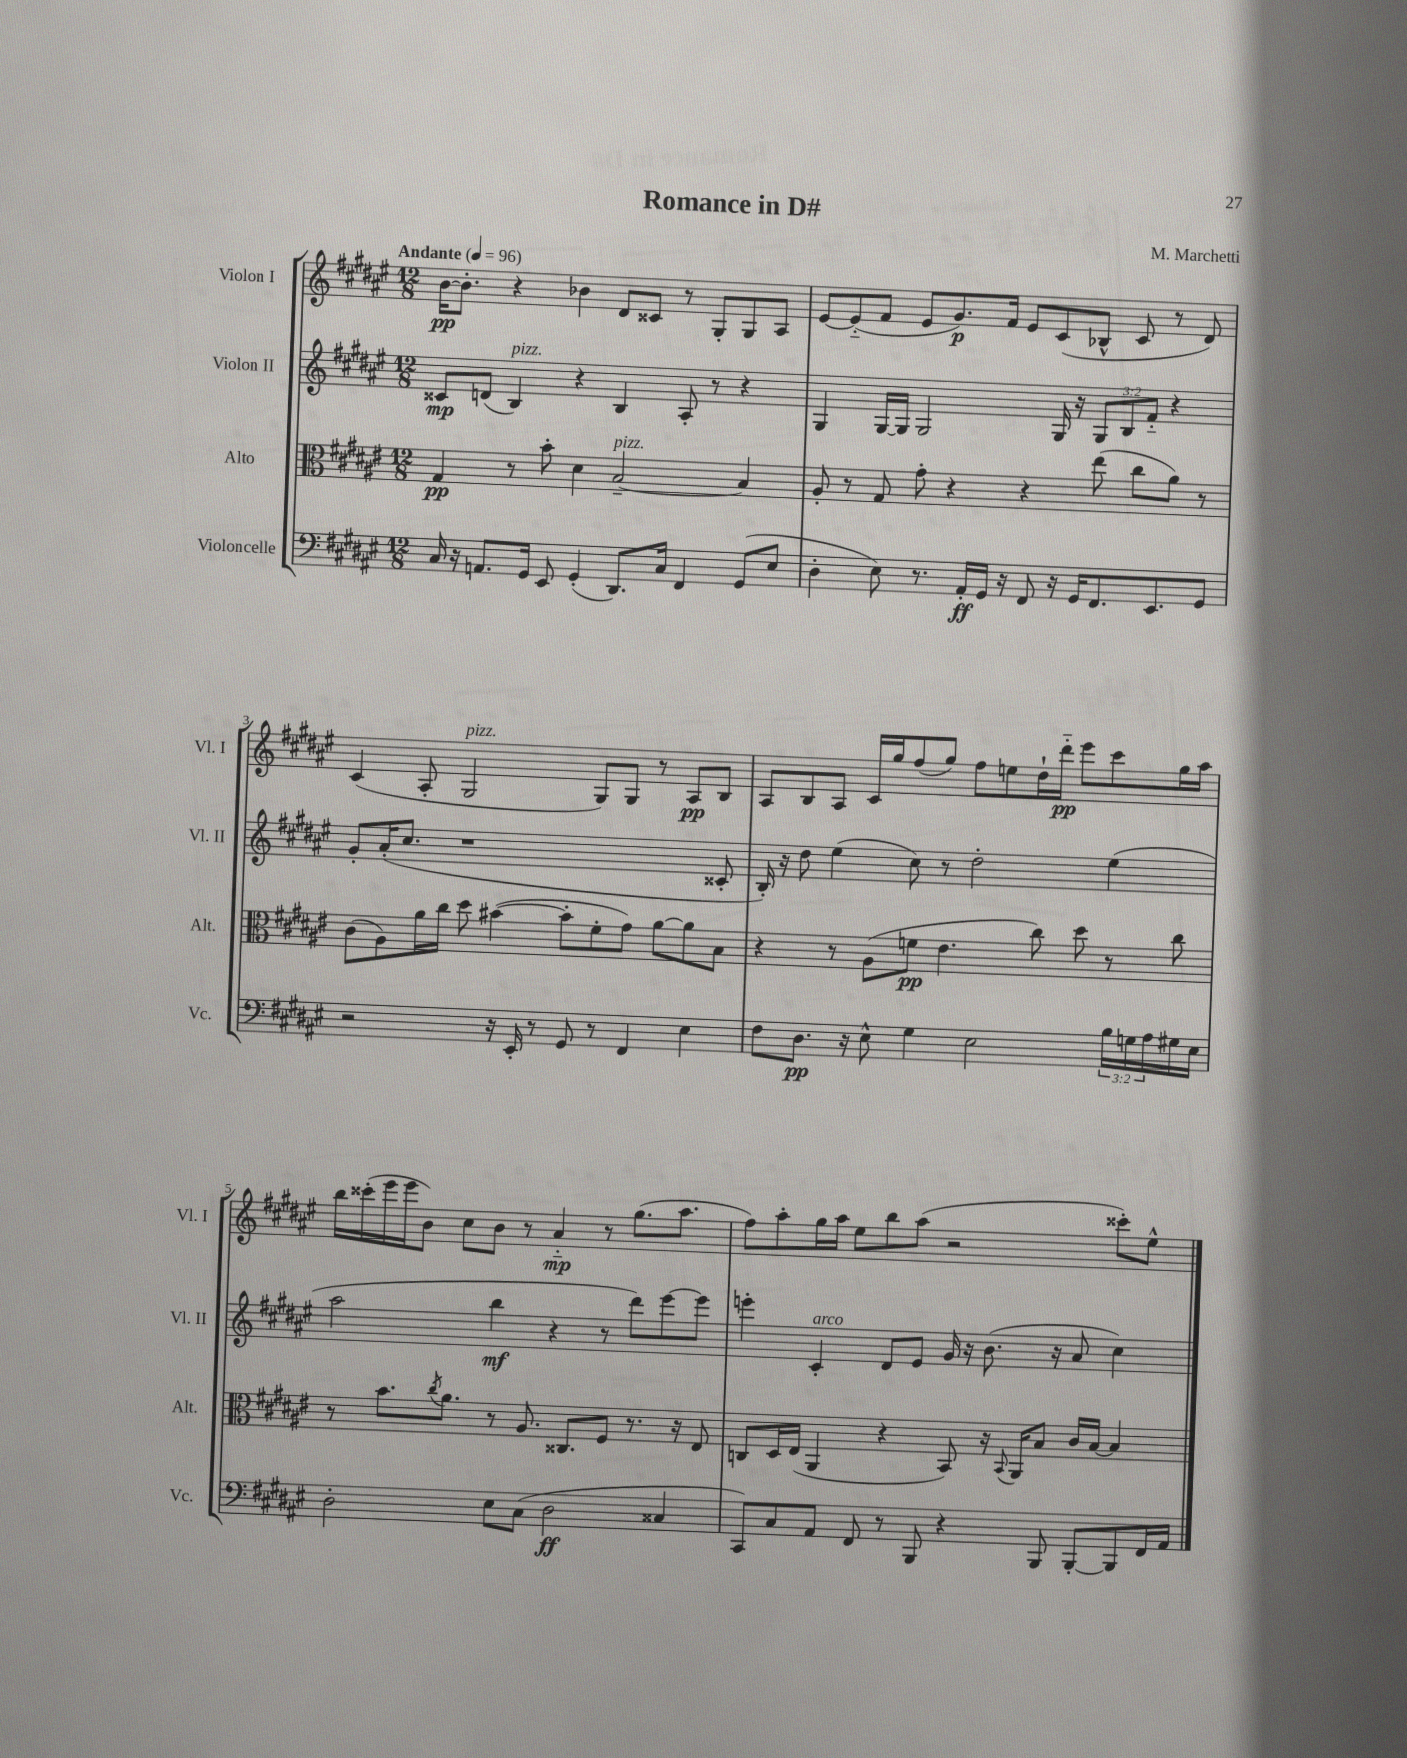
\header { title = "Romance in D#" composer = "M. Marchetti" }
<<
\new StaffGroup <<
\new Staff = "s0" \with { instrumentName = "Violon I" shortInstrumentName = "Vl. I" } {
    \clef treble \key fis \major \numericTimeSignature \time 12/8 \tempo "Andante" 4 = 96
    b'16~\pp b'8.-. r4 bes'4 dis'8 cisis'8 r8 gis8-. gis8 ais8 |
    eis'8~ eis'8-_( fis'8 eis'8 gis'8.\p) fis'16 eis'8 cis'8( bes8-^ cis'8 r8 dis'8) |
    cis'4( ais8-. gis2^\markup { \italic "pizz." } gis8) gis8 r8 ais8\pp b8 |
    ais8 b8 ais8 cis'16 gis''16 fis''8( gis''8) fis''8 e''8 dis''16-! dis'''16-_\pp eis'''8 cis'''8 gis''16 ais''16 |
    b''16 cisis'''16-.( eis'''16 eis'''16 b'8) cis''8 b'8 r8 ais'4-_\mp r8 gis''8.( ais''8. |
    fis''8) ais''8-. gis''16 ais''16 eis''8 b''8 ais''8( r2 cisis'''8-.) eis''8-^ \bar "|." |
}
\new Staff = "s1" \with { instrumentName = "Violon II" shortInstrumentName = "Vl. II" } {
    \clef treble \key fis \major \numericTimeSignature \time 12/8 \override Staff.TupletNumber.text = #tuplet-number::calc-fraction-text
    cisis'8\mp d'8( b4^\markup { \italic "pizz." }) r4 b4 ais8-. r8 r4 |
    gis4 gis16~ gis16 gis2 gis16 r16 \tuplet 3/2 { gis8 b8 fis'8-_ } r4 |
    gis'8-. ais'16-.( cis''8. r1 cisis'8-. |
    b16-.) r16 dis''8 eis''4( cis''8) r8 dis''2-. eis''4( |
    ais''2 b''4\mf r4 r8 dis'''8) eis'''8~ eis'''8 |
    e'''4-. cis'4-.^\markup { \italic "arco" } dis'8 eis'8 gis'16 r16 b'8.( r16 ais'8 cis''4) \bar "|." |
}
\new Staff = "s2" \with { instrumentName = "Alto" shortInstrumentName = "Alt." } {
    \clef alto \key fis \major \numericTimeSignature \time 12/8
    gis4\pp r8 b'8-. dis'4 b2~--^\markup { \italic "pizz." } b4 |
    ais8-. r8 gis8 gis'8-. r4 r4 eis''8( cis''8 ais'8) r8 |
    cis'8( ais8) ais'16 cis''16 dis''8 bis'4~( bis'8-. fis'8-. gis'8) ais'8~ ais'8 b8 |
    r4 r8 ais8( f'8\pp eis'4. cis''8) dis''8 r8 cis''8 |
    r8 b'8. \acciaccatura { cis''8 } ais'8. r8 ais8. cisis8. fis8 r8. r16 eis8 |
    c8 dis16 eis16( ais,4 r4 b,8) r16 \appoggiatura { b,8 } ais,16 b8 cis'16 b16~ b4 \bar "|." |
}
\new Staff = "s3" \with { instrumentName = "Violoncelle" shortInstrumentName = "Vc." } {
    \clef bass \key fis \major \numericTimeSignature \time 12/8 \override Staff.TupletNumber.text = #tuplet-number::calc-fraction-text
    cis16 r16 a,8. gis,16 eis,8 gis,4-.( dis,8.) cis16 fis,4 gis,8( eis8 |
    dis4-. eis8) r8. ais,16-.\ff gis,16 r16 fis,8 r16 gis,16 fis,8. eis,8. gis,8 |
    r2 r16 eis,16-. r8 gis,8 r8 fis,4 eis4 |
    fis8 dis8.\pp r16 eis8-^ gis4 eis2 \tuplet 3/2 { b16 g16 ais16 } gis16 eis16 |
    dis2-. eis8 cis8( dis2\ff cisis4 |
    cis,8) cis8 ais,8 fis,8 r8 b,,8 r4 b,,8 b,,8~-. b,,8 fis,16 ais,16 \bar "|." |
}
>>
>>
